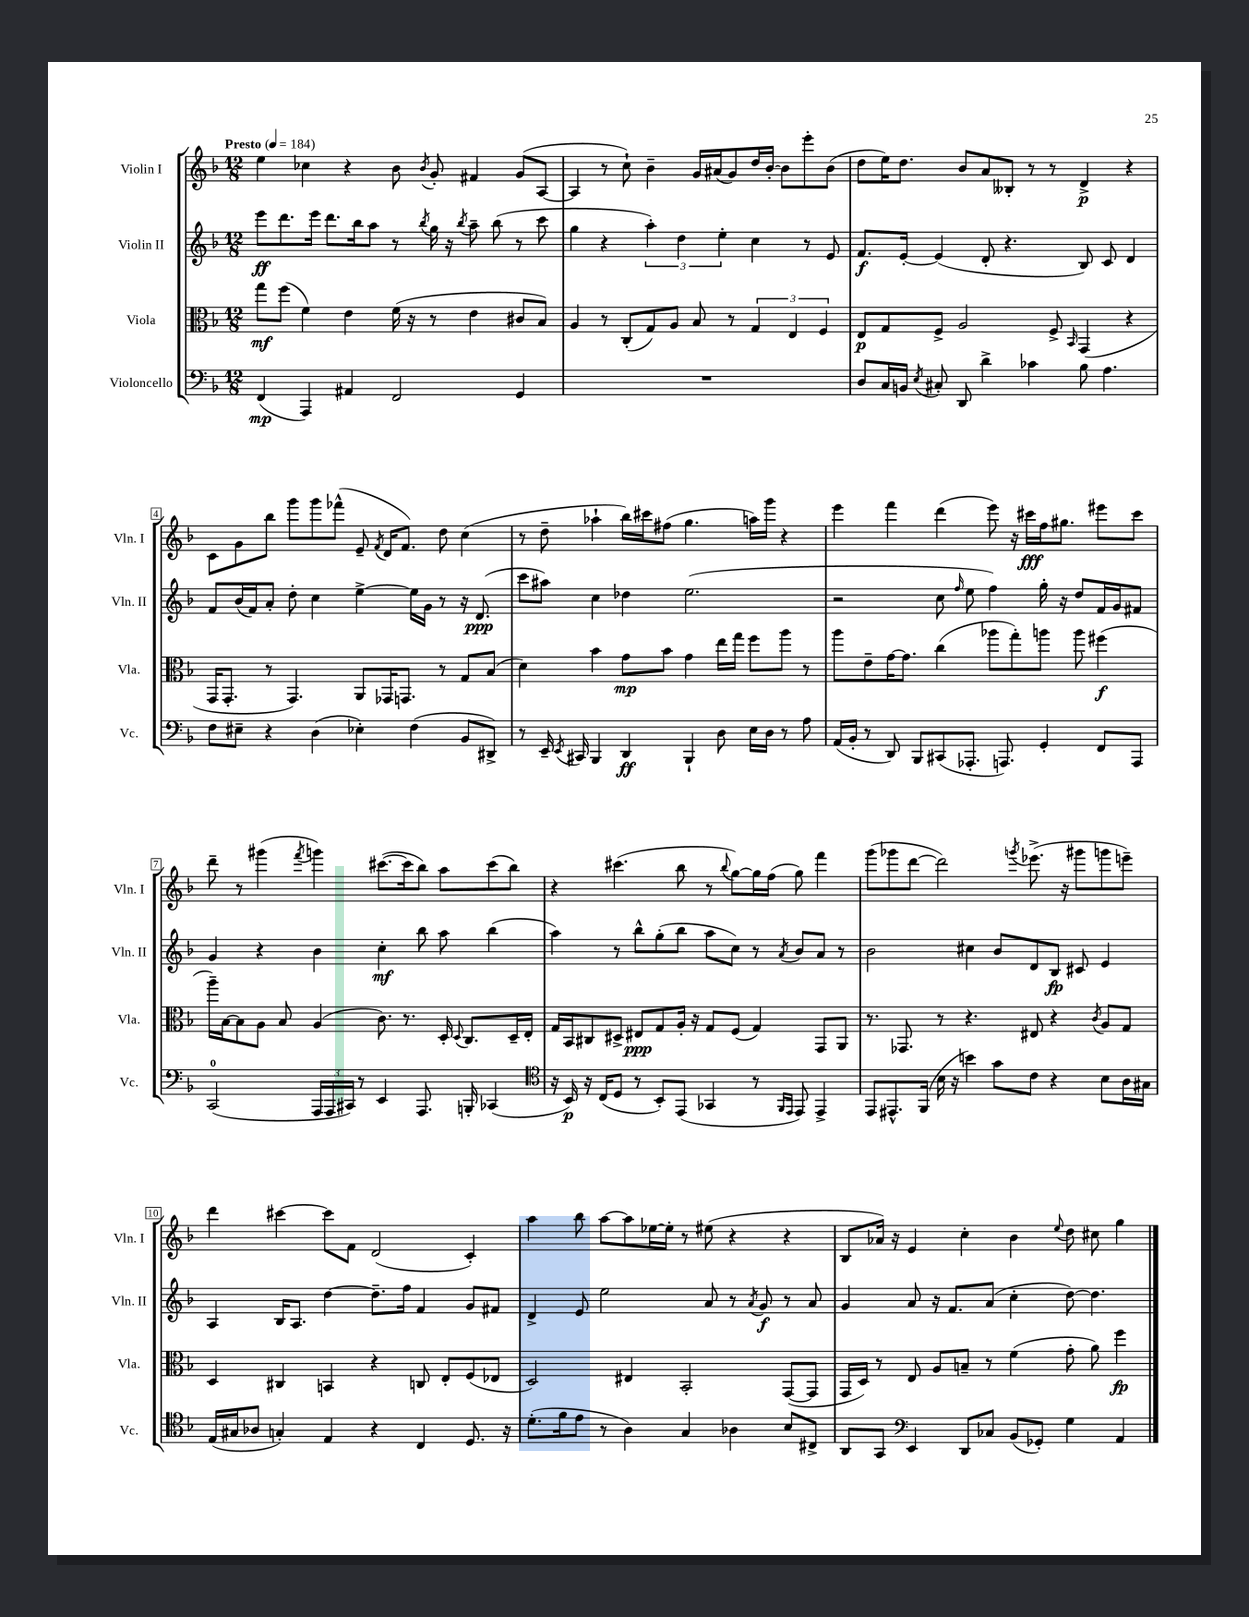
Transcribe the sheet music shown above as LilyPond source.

<<
\new StaffGroup <<
\new Staff = "s0" \with { instrumentName = "Violin I" shortInstrumentName = "Vln. I" } {
    \clef treble \key f \major \numericTimeSignature \time 12/8 \tempo "Presto" 4 = 184
    \autoBeamOff e''4 ces''4 r4 bes'8 \acciaccatura { bes'8 } g'8-. fis'4 g'8[( a8]~ |
    a4 r8 c''8-!) bes'4-- g'16[ ais'16( g'8) d''16 bes'16]~-. bes'8[ e'''8-. bes'8]( |
    d''8[ e''16) d''8.] bes'8[ a'8 beses8]-. r8 r8 d'4->\p r4 |
    c'8[ g'8 bes''8] g'''8[ g'''8 fes'''8]-^( e'8-- \acciaccatura { f'8 } d'16[ f'8.]) d''8 c''4( |
    r8 d''8-- aes''4-! bes''16[) cis'''16 fis''8]( g''4. a''16[) g'''16] r4 |
    e'''4 f'''4 d'''4( e'''8) r16 cis'''16[\fff f''16 gis''8.] eis'''8[ cis'''8] |
    d'''8-- r8 gis'''4( \acciaccatura { f'''8 } g'''4) cis'''8.[~( cis'''16 bes''8]) a''8[ cis'''8( bes''8]) |
    r4 cis'''4.( bes''8 r8 \appoggiatura { bes''8 } g''8[~) g''16 f''16]( g''8) f'''4 |
    g'''8[( ges'''8 d'''8]~ d'''2) \acciaccatura { g'''8 } ees'''8.->( r16 gis'''8[ g'''8 e'''8]--) |
    d'''4 cis'''4~ cis'''8[ f'8] d'2( c'4-.) |
    a''4 bes''8 a''8[~ a''8 ees''16~ ees''16]-. r8 eis''8( r4 r4 |
    bes8[ aes'16]) r16 e'4 c''4-. bes'4 \appoggiatura { e''8 } d''8 cis''8 g''4 \bar "|." |
}
\new Staff = "s1" \with { instrumentName = "Violin II" shortInstrumentName = "Vln. II" } {
    \clef treble \key f \major \numericTimeSignature \time 12/8
    \autoBeamOff e'''8[\ff d'''8. e'''16] d'''8.[ bes''16 a''8] r8 \acciaccatura { bes''8 } g''16 r16 \acciaccatura { bes''8 } a''8-- bes''8( r8 c'''8 |
    g''4 r4 \tuplet 3/2 { a''4-.) d''4 e''4-. } c''4 r8 e'8 |
    f'8.[\f e'16]~-. e'4( d'8-. r4. bes8) c'8 d'4 |
    f'8[ bes'16( f'16) a'8]-. d''8-. c''4 e''4~-> e''16[ g'16] r8 r16 d'8.\ppp( |
    c'''8[ ais''8]) c''4 des''4 e''2.( |
    r2 c''8 \grace { f''16 } e''8 f''4) g''16-. r16 d''8[ f'16 g'16 fis'8] |
    g'4 r4 bes'4 c''4-.\mf bes''8 a''8 bes''4( |
    a''4) r8 bes''8[-^ g''8-.( bes''8] a''8[ c''8]) r8 \acciaccatura { a'8 } bes'8[ a'8] r8 |
    bes'2 cis''4 bes'8[ d'8 bes8]\fp cis'8 e'4 |
    a4 bes16[ a8.] d''4~ d''8.[-- f''16] f'4 g'8[ fis'8] |
    d'4-> e'8 e''2 a'8 r8 \acciaccatura { a'8 } g'8\f r8 a'8 |
    g'4 a'8 r16 f'8.[ a'8]( c''4-. d''8~) d''4. \bar "|." |
}
\new Staff = "s2" \with { instrumentName = "Viola" shortInstrumentName = "Vla." } {
    \clef alto \key f \major \numericTimeSignature \time 12/8
    \autoBeamOff g''8[\mf f''8]( f'4) e'4 f'16( r16 r8 e'4 cis'8[ bes8]) |
    a4 r8 c8[-.( g8) a8] bes8 r8 \tuplet 3/2 { g4 e4 f4 } |
    e8[\p g8 f8]-> a2 f8-> \grace { bes,16 } g,4( r4 |
    g,16[ g,8.]-. r8 g,4.) a,8[ ges,16 g,8.] r8 g8[ bes8]( |
    d'4) bes'4 g'8[\mp bes'8] g'4 e''16[ g''16] f''8[ a''8] r8 |
    a''8[ e'8-- g'16~ g'8.] c''4( aes''8[ g''8-.) a''8] a''8 fis''4\f( |
    a''16[--) bes16~ bes8 a8] bes8 a4( c'8.) r8. d16-. \appoggiatura { d8 } c8.[ d16-- e16]-. |
    g16[ bes,16 cis8 dis8]-> eis8[\ppp g8 a16]-. r16 g8[ f8]( g4) g,8[ a,8] |
    r8. ges,8. r8 r4. eis8 r4 \acciaccatura { c'8 } a8[ g8] |
    d4 cis4 b,4 r4 c8 e8[-. f8( ees8] |
    d2) eis4 bes,2-. g,8[~( g,8] |
    g,16[ d16]) r8 e8 a8[ b8]-- r8 f'4( g'8-. a'8) f''4\fp \bar "|." |
}
\new Staff = "s3" \with { instrumentName = "Violoncello" shortInstrumentName = "Vc." } {
    \clef bass \key f \major \numericTimeSignature \time 12/8
    \autoBeamOff f,4\mp( a,,4) ais,4 f,2 g,4 |
    R1. |
    d8[ c16 b,16] \acciaccatura { e8 } cis8-. d,8 d'4-> ces'4 bes8 a4. |
    f8[ eis8]-- r4 d4( ees4-.) f4( bes,8[ dis,8]->) |
    r8 e,16-- \acciaccatura { e,8 } cis,16 bes,,4 d,4\ff bes,,4-! d8 e16[ d16] r8 a8 |
    a,16[( bes,16]-. r8 d,8) bes,,8[ cis,8( aes,,8.]-. a,,8.) g,4-. f,8[ a,,8] |
    c,2-0( \tuplet 3/2 { a,,16[ a,,16 cis,16]) } r8 e,4 a,,8. b,,16-. ces,4( |
    \clef tenor r16 bes,16\p) r16 c16[( d8] r8 bes,8[-.) e,8]( ges,4 r8 \grace { f,16[ e,16] } e,8) e,4-> |
    e,8[ eis,8.-^ f,16]( bes16 r16 b'4) g'8[ c'8] r4 bes8[ a16 gis16] |
    e16[( gis16 aes8] g4-.) e4 r4 c4 d8. r16 |
    d'8.[-.( f'16 e'8] r8 a4) g4 aes4 bes8[ cis8]-> |
    a,8[ g,8] \clef bass e,4 d,8[ ces8] bes,8[( ges,8]-.) g4 a,4 \bar "|." |
}
>>
>>
\layout { \context { \Score \override BarNumber.stencil = #(make-stencil-boxer 0.1 0.3 ly:text-interface::print) } }
